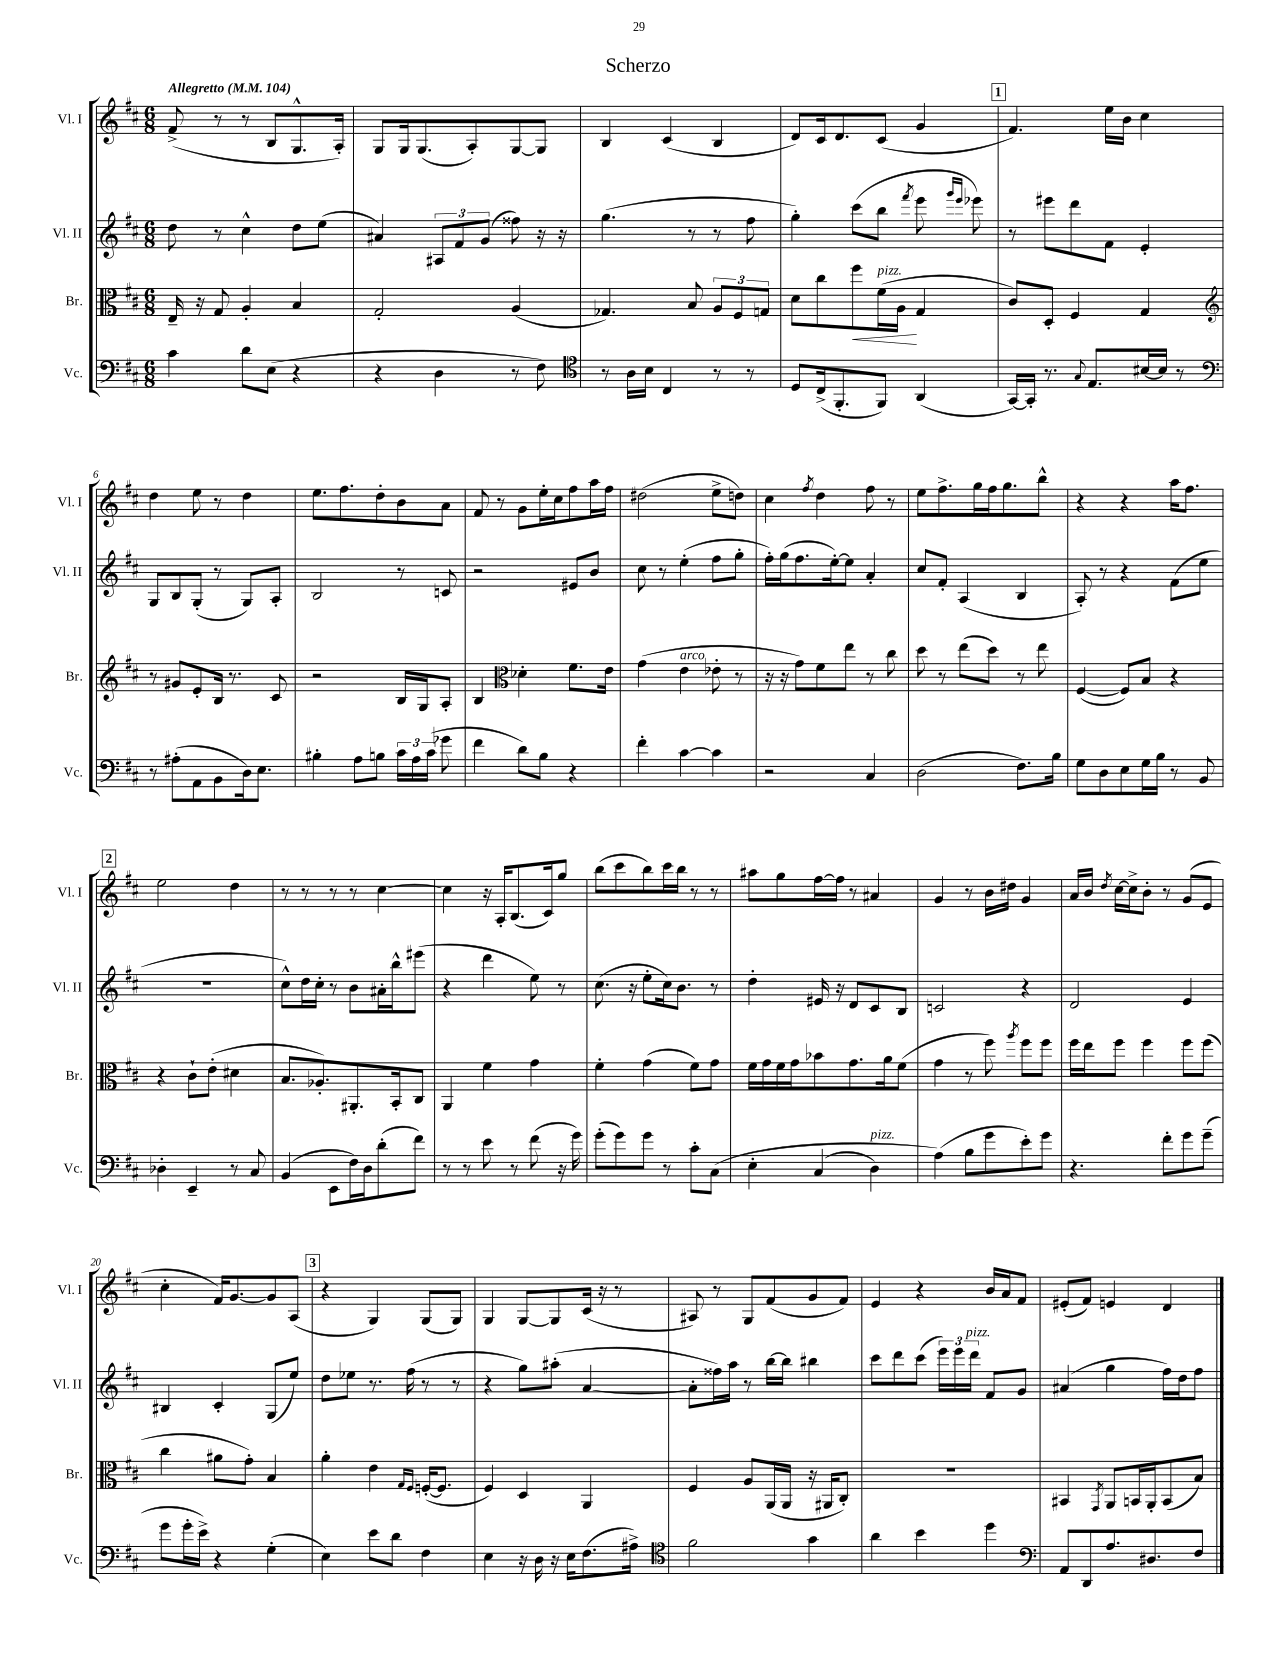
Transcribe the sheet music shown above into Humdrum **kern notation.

**kern	**kern	**kern	**kern
*staff4	*staff3	*staff2	*staff1
*clefF4	*clefC3	*clefG2	*clefG2
*k[f#c#]	*k[f#c#]	*k[f#c#]	*k[f#c#]
*M6/8	*M6/8	*M6/8	*M6/8
*MM104	*MM104	*MM104	*MM104
4c#\	16E~/	8dd\	(8f#^/
.	16r	.	.
.	8G/	8r	8r
8d\L	4A'/	4cc#^^\	8r
(8E\J	.	.	8B/L
4r	4B/	8dd\L	8.G^^/
.	.	(8ee\J	.
.	.	.	16A'/Jk)
=	=	=	=
4r	2G'/	4a#/)	8G/L
.	.	.	16G/k
.	.	.	(8.G/
4D\	.	12A#/L	.
.	.	12f#/	.
.	.	.	8A'/)
.	.	(12g/J	.
8r	(4A/	8ff##\)	[8G/
8F#\)	.	16r	8G/]J
.	.	16r	.
=	=	=	=
*clefC4	*	*	*
8r	4.G-/)	(4.gg\	4B/
16A\LL	.	.	.
16B\JJ	.	.	.
4C#/	.	.	(4c#/
.	8B/	8r	.
8r	12A/L	8r	4B/
.	12F#/	.	.
8r	.	8ff#\	.
.	12G/J	.	.
=	=	=	=
8D/L	8d\L	4gg'\)	8d/L)
(16C#^/k	8cc#\	.	16c#/k
8.FF#'/	.	.	8.d/
.	8ff#\	(8ccc#\L	.
8FF#/J)	(16f#\L	8bb\J	(8c#/J
.	16A\JJ	.	.
.	.	8qfff#/	.
(4AA/	4G/	8eee\	4g/
.	.	16qqggg/LL	.
.	.	16qqeee/JJ	.
.	.	8eee-\)	.
=	=	=	=
[16GG/LL)	8c#/L)	8r	4.f#/)
16GG'/]JJ	.	.	.
8.r	8D'/J	8eee#\L	.
.	4F#/	8ddd\	.
8qqG/	.	.	.
8.E/L	.	.	.
.	.	8f#\J	16ee\LL
.	.	.	16b\JJ
[16B#/L	4G/	4e'/	4cc#\
16B#/]JJ	.	.	.
8r	.	.	.
=	=	=	=
*clefF4	*clefG2	*	*
8r	8r	8G/L	4dd\
(8A#'\L	8g#/L	8B/	.
8AA\	8e'/	(8G'/J	8ee\
8BB\	16B/Jk	8r	8r
.	8.r	.	.
16D\k)	.	8G/L)	4dd\
8.E\J	.	.	.
.	8c#/	8A'/J	.
=	=	=	=
4B#'\	2r	2B/	8.ee\L
.	.	.	8.ff#\
8A\L	.	.	.
8B\J	.	.	8dd'\
24c#\LL	16B/LL	8r	8b\
24A\	.	.	.
.	16G/J	.	.
(24c#\JJ	.	.	.
8g-\	8A'/J	8c/	8a\J
=	=	=	=
4f#\	4B/	2r	8f#/
.	.	.	8r
*	*clefC3	*	*
8d\L)	4d-'\	.	8g\L
8B\J	.	.	16ee'\L
.	.	.	16cc#\J
4r	8.f#\L	8e#/L	8ff#\
.	.	8b/J	16aa\L
.	16e\Jk	.	16ff#\JJ
=	=	=	=
4f#'\	(4g\	8cc#\	(2dd#\
.	.	8r	.
[4c#\	4e\	(4ee'\	.
4c#\]	8e-'\	8ff#\L	8ee^\L
.	8r	8gg'\J	8dd\J)
=	=	=	=
2r	16r	16ff#'\LL)	4cc#\
.	16r	(16gg\J	.
.	8g\L)	8.ff#\	.
.	.	.	8qff#/
.	8f#\	.	4dd\
.	.	[16ee'\k)	.
.	8ee\J	8ee\]J	.
4C#/	8r	4a'/	8ff#\
.	8cc#\	.	8r
=	=	=	=
(2D\	8dd\	8cc#/L	8ee\L
.	8r	8f#'/J	8.ff#^\
.	(8ee\L	(4A/	.
.	.	.	16gg\L
.	8dd\J)	.	16ff#\J
.	.	.	8.gg\
8.F#\L)	8r	4B/	.
.	8ee\	.	8bb^^\J
16B\Jk	.	.	.
=	=	=	=
8G\L	([4F#/	8A'/)	4r
8D\	.	8r	.
8E\	8F#/]L)	4r	4r
16G\L	8B/J	.	.
16B\JJ	.	.	.
8r	4r	(8f#\L	16aa\LK
.	.	.	8.ff#\J
8BB/	.	8ee\J	.
=	=	=	=
4D-'\	4r	2.r	2ee\
4EE~/	8c#`\L	.	.
.	(8e'\J	.	.
8r	4d#\	.	4dd\
8C#/	.	.	.
=	=	=	=
(4BB/	8.B/L	8cc#^^\L)	8r
.	.	16dd\L	8r
.	8.A-'/)	16cc#'\JJ	.
8EE\L	.	8r	8r
16F#\L)	8.AA#'/	8b\L	8r
16D\J	.	.	.
(8d'\	.	16a#'\L	[4cc#\
.	16BB'/k	16bb^^\J	.
8f#\J)	8C#/J	(8eee#\J	.
=	=	=	=
8r	4AA/	4r	4cc#\]
8r	.	.	.
8e\	4f#\	4ddd\	16r
.	.	.	16A'/LK
8r	.	.	(8.B/
(8f#\	4g\	8ee\)	.
.	.	.	16c#/k)
16r	.	8r	8gg/J
16g\)	.	.	.
=	=	=	=
(8g'\L	4f#'\	(8.cc#\	(8bb\L
8g\)	.	.	8ccc#\
.	.	16r	.
8g\J	(4g\	8ee'\L	8bb\)
8r	.	16cc#\k)	16ccc#\L
.	.	8.b\J	16bb\JJ
8c#'\L	8f#\L)	.	8r
&(8C#\J	8g\J	8r	8r
=	=	=	=
4E'\	16f#\LL	4dd'\	8aa#\L
.	16g\	.	.
.	16f#\	.	8gg\
.	16g\J	.	.
(4C#/	8b-\	16e#/	[16ff#\L
.	.	16r	16ff#\]JJ
.	8.g\	8d/L	8r
4D\)	.	8c#/	4a#/
.	16a\k	.	.
.	(8f#\J	8B/J	.
=	=	=	=
(4A\&)	4g\	2c/	4g/
8B\L	8r	.	8r
8g\	8ff#\)	.	16b\LL
.	.	.	16dd#\JJ
.	8qaa/	.	.
8e'\)	8ff#\L	4r	4g/
8g\J	8ff#\J	.	.
=	=	=	=
4.r	16ff#\LL	2d/	16a/LL
.	16ee\J	.	16b/JJ
.	.	.	8qdd/
.	8ff#\J	.	[16cc#\LL
.	.	.	16cc#^\]J
.	4ff#\	.	8b'\J
8f#'\L	.	.	8r
8g\	8ff#\L	4e/	(8g/L
(8g~\J	(8ff#\J	.	8e/J
=	=	=	=
8g\L	4cc#\	4B#/	4cc#'\
16g'\L	.	.	.
16e^\JJ)	.	.	.
4r	8a#\L	4c#'/	16f#/LK)
.	.	.	[8.g/
.	8g'\J)	.	.
(4G'\	4B/	(8G/L	8g/]
.	.	8ee/J)	(8A/J
=	=	=	=
4E\)	4a'\	8dd\L	4r
.	.	8ee-\J	.
8e\L	4e\	8.r	4G/)
8d\J	.	.	.
.	.	(16ff#\	.
.	16qqG/LL	.	.
.	16qqF#/JJ	.	.
4F#\	([16F'/LK	8r	(8G/L
.	8.F/]J	.	.
.	.	8r	8G/J)
=	=	=	=
4E\	4F#/)	4r	4G/
16r	4D/	8gg\L)	[8G/L
16D\	.	.	.
16r	.	(8aa#'\J	8G/]
16E\LK	.	.	.
(8.F#\	4AA/	[4a/	(16c#/Jk
.	.	.	16r
.	.	.	8r
16A#^\Jk)	.	.	.
=	=	=	=
*clefC4	*	*	*
2f#\	4F#/	8a'\]L	8A#/)
.	.	16ff##\L)	8r
.	.	16aa\JJ	.
.	8A/L	8r	8G/L
.	(16AA/L	[16bb\LL	(8f#/
.	16AA/JJ	16bb\]JJ	.
4g\	16r	4bb#\	8g/
.	16AA#/LK	.	.
.	8C#'/J)	.	8f#/J)
=	=	=	=
4a\	2.r	8ccc#\L	4e/
.	.	8ddd\	.
4b\	.	(8ccc#\J	4r
.	.	24eee\LL)	.
.	.	24eee\	.
.	.	24ddd\JJ	.
4dd\	.	8f#/L	16b/LL
.	.	.	16a/J
.	.	8g/J	8f#/J
=	=	=	=
*clefF4	*	*	*
8AA/L	4BB#/	(4a#/	(8e#'/L
8DD/	.	.	8f#/J)
.	8qGG/	.	.
8.A/	8AA/L	4gg\	4e/
.	16BB/L	.	.
8.D#/	16AA'/J	.	.
.	(8BB/	16ff#\LL)	4d/
.	.	16dd\J	.
8F#/J	8B/J)	8ff#\J	.
==	==	==	==
*-	*-	*-	*-
